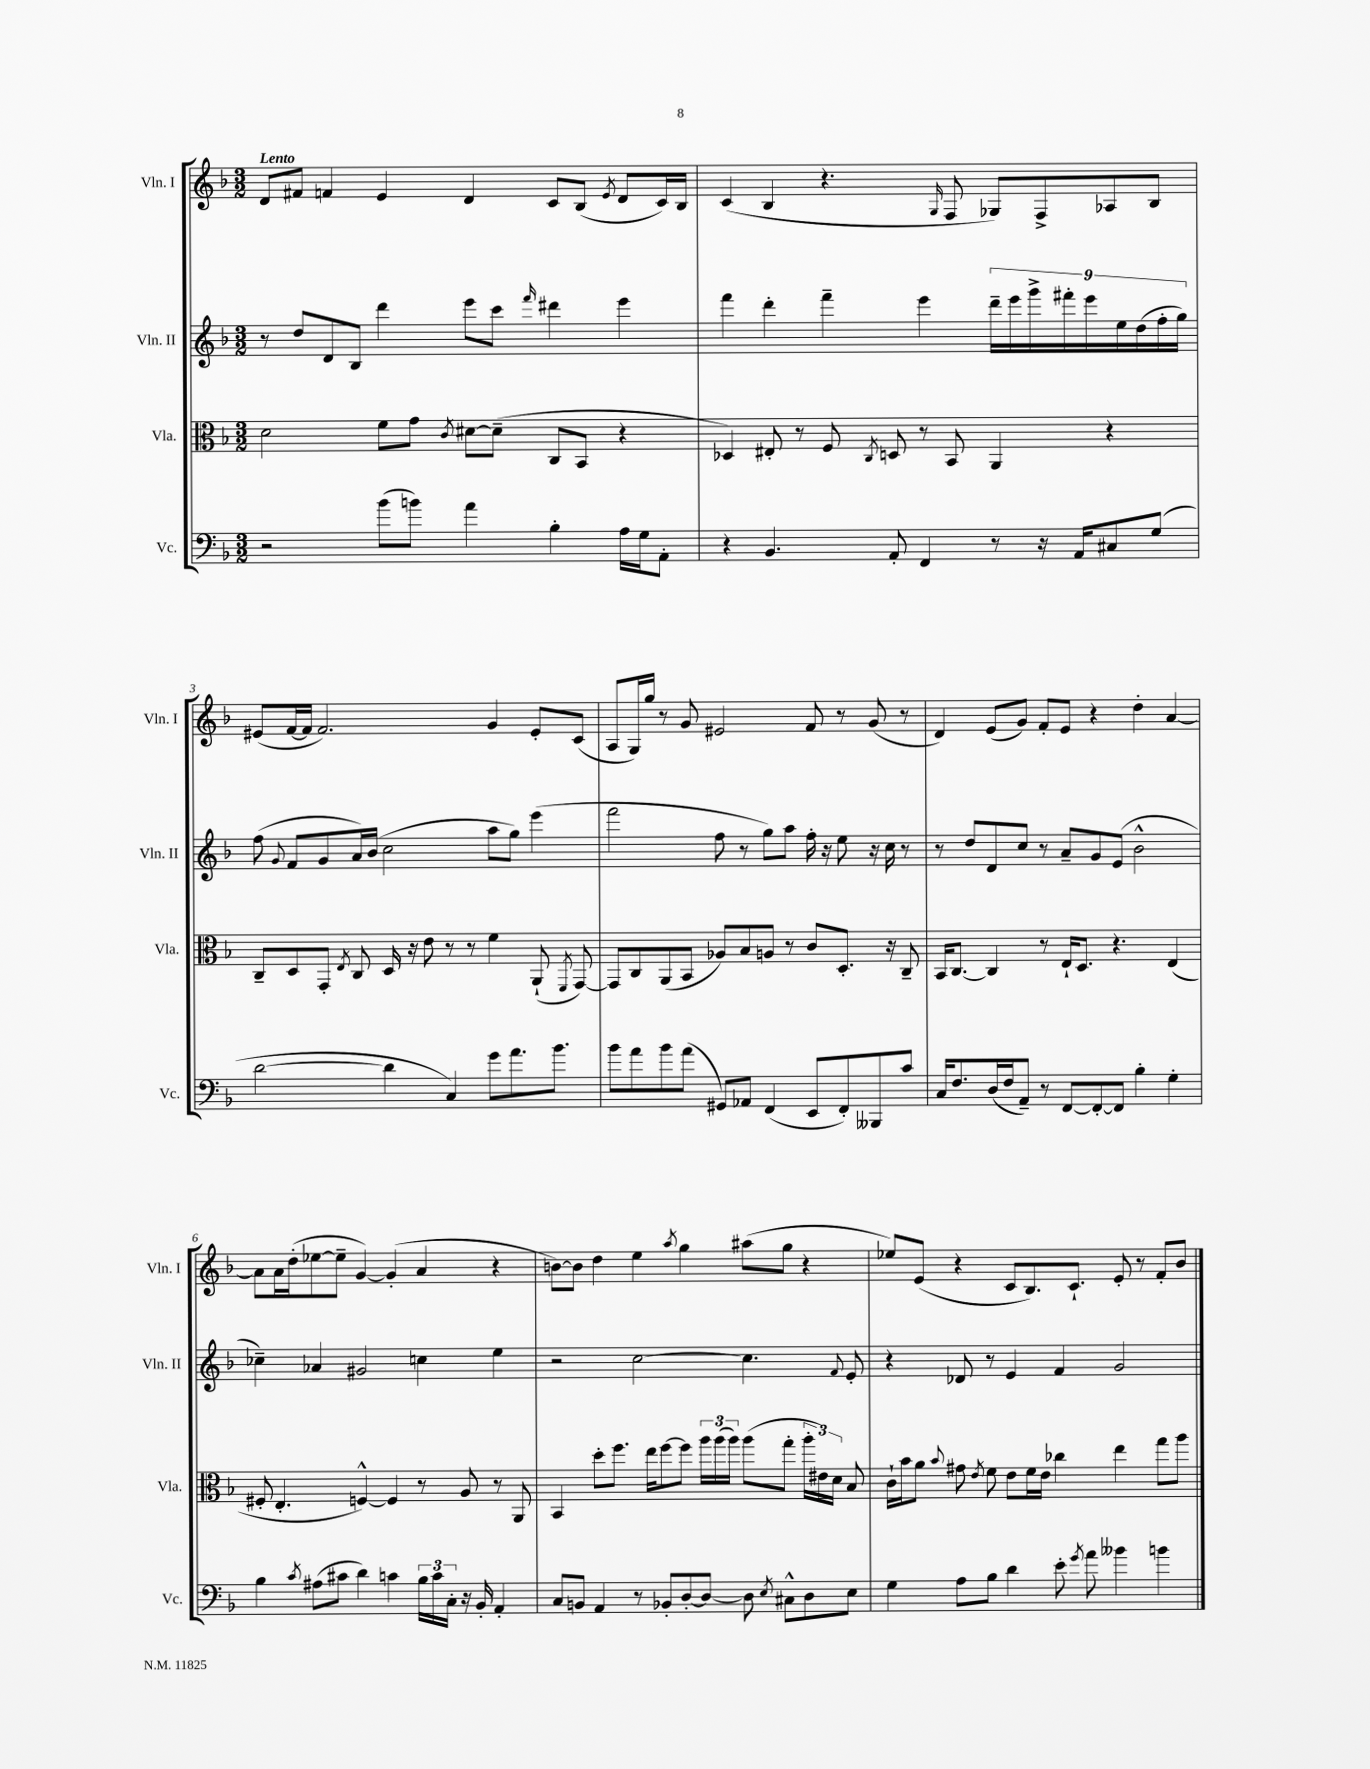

**kern	**kern	**kern	**kern
*staff4	*staff3	*staff2	*staff1
*clefF4	*clefC3	*clefG2	*clefG2
*k[b-]	*k[b-]	*k[b-]	*k[b-]
*M3/2	*M3/2	*M3/2	*M3/2
2r	2d	8r	8d
.	.	8dd	8f#
.	.	8d	4f
.	.	8B-	.
(8b-	8f	4ddd	4e
8b)	8g	.	.
.	8qc	.	.
4a	[8d#	8eee	4d
.	(8d#~]	8ccc	.
.	.	16qqfff	.
4B-'	8C	4ddd#	8c
.	8BB-	.	(8B-
.	.	.	8qe
16A	4r	4eee	8d
16G	.	.	.
8AA'	.	.	16c)
.	.	.	16B-
=	=	=	=
4r	4D-)	4fff	(4c
4.BB-	8E#'	4ddd'	4B-
.	8r	.	.
.	8F	4fff~	4.r
.	8qC	.	.
8AA'	8D	.	.
4FF	8r	4eee	.
.	.	.	16qqG
.	8BB-	.	8F
8r	4AA	18ddd~	8G-)
.	.	18eee	.
.	.	18ggg^	.
16r	.	.	8F^
.	.	18fff#'	.
16AA	.	.	.
.	.	18eee	.
8C#	4r	.	8A-
.	.	18ee	.
.	.	(18dd	.
(8G	.	.	8B-
.	.	18ff'	.
.	.	18gg)	.
=	=	=	=
[2d	8C~	(8ff	(8e#
.	.	8qqg	.
.	8D	8f	[16f
.	.	.	16f]
.	8GG'	8g	2.f)
.	8qE	.	.
.	8C	16a)	.
.	.	(16b-	.
4d]	16D	2cc	.
.	16r	.	.
.	8e	.	.
4C)	8r	.	.
.	8r	.	.
8g	4f	8aa	4g
8.a	.	8gg)	.
.	(8AA`	(4eee	8e#'
8.b-	.	.	.
.	8qFF	.	.
.	[8GG)	.	(8c
=	=	=	=
8b-	8GG]	2fff	8A
8a	8C	.	16G)
.	.	.	16gg
8b-	(8AA	.	8r
(8a	8BB-	.	8g
8GG#)	8A-)	8ff	2e#
8AA-	8B-	8r	.
(4FF	8A	8gg)	.
.	8r	8aa	.
8EE	8c	16ff'	8f
.	.	16r	.
8FF')	8.D'	8ee	8r
8BBB--	.	16r	(8g
.	16r	16cc	.
8c	8C~	8r	8r
=	=	=	=
16C	16BB-	8r	4d)
8.F	[8.C	.	.
.	.	8dd	.
(16D	4C]	8d	(8e
16F	.	.	.
8AA~)	.	8cc	8g)
8r	8r	8r	8f'
[8FF	16E`	8a~	8e
.	8.D	.	.
8FF'_	.	8g	4r
8FF]	4.r	(8e	.
4B-'	.	2b-^^	4dd'
4G'	(4E	.	[4a
=	=	=	=
4B-	8F#'	4cc-~)	8a]
.	4.E'	.	16a
.	.	.	(16dd'
8qc	.	.	.
(8A#	.	4a-	[8ee-
8c#	.	.	8ee-~]
4d)	[4F^^)	2g#	[4g)
4c	4F]	.	(4g']
24B-	8r	4cc	4a
24c	.	.	.
24C'	.	.	.
16r	8A	.	.
16BB-'	.	.	.
4AA'	8r	4ee	4r
.	8AA	.	.
=	=	=	=
8C	4BB-	2r	[8b)
8BB	.	.	8b]
4AA	8dd'	.	4dd
.	8.ff	.	.
8r	.	[2cc	4ee
.	16ee	.	.
8BB-'	[8ff	.	.
.	.	.	8qaa
[8D'	8ff]	.	4gg
8D_	24aa	.	.
.	(24aa	.	.
.	24aa)	.	.
8D]	(8aa	4.cc]	(8aa#
8qE	.	.	.
8C#^^	8gg'	.	8gg
8D	24aa'	.	4r
.	24e#)	.	.
.	24d	.	.
.	.	8qqf	.
8E	8B-	8e'	.
=	=	=	=
4G	16c`	4r	8ee-)
.	16b-	.	.
.	8a	.	(8e
.	8qqb-	.	.
8A	8g#	8d-	4r
.	8qe	.	.
8B-	8f	8r	.
4d	8e	4e	8c
.	16f	.	8.B-)
.	16e	.	.
8e'	4cc-	4f	.
.	.	.	8.c`
8qg	.	.	.
8a	.	.	.
4b--	4ee	2g	8e'
.	.	.	8r
4b	8gg	.	8f'
.	8aa	.	8b-
==	==	==	==
*-	*-	*-	*-
